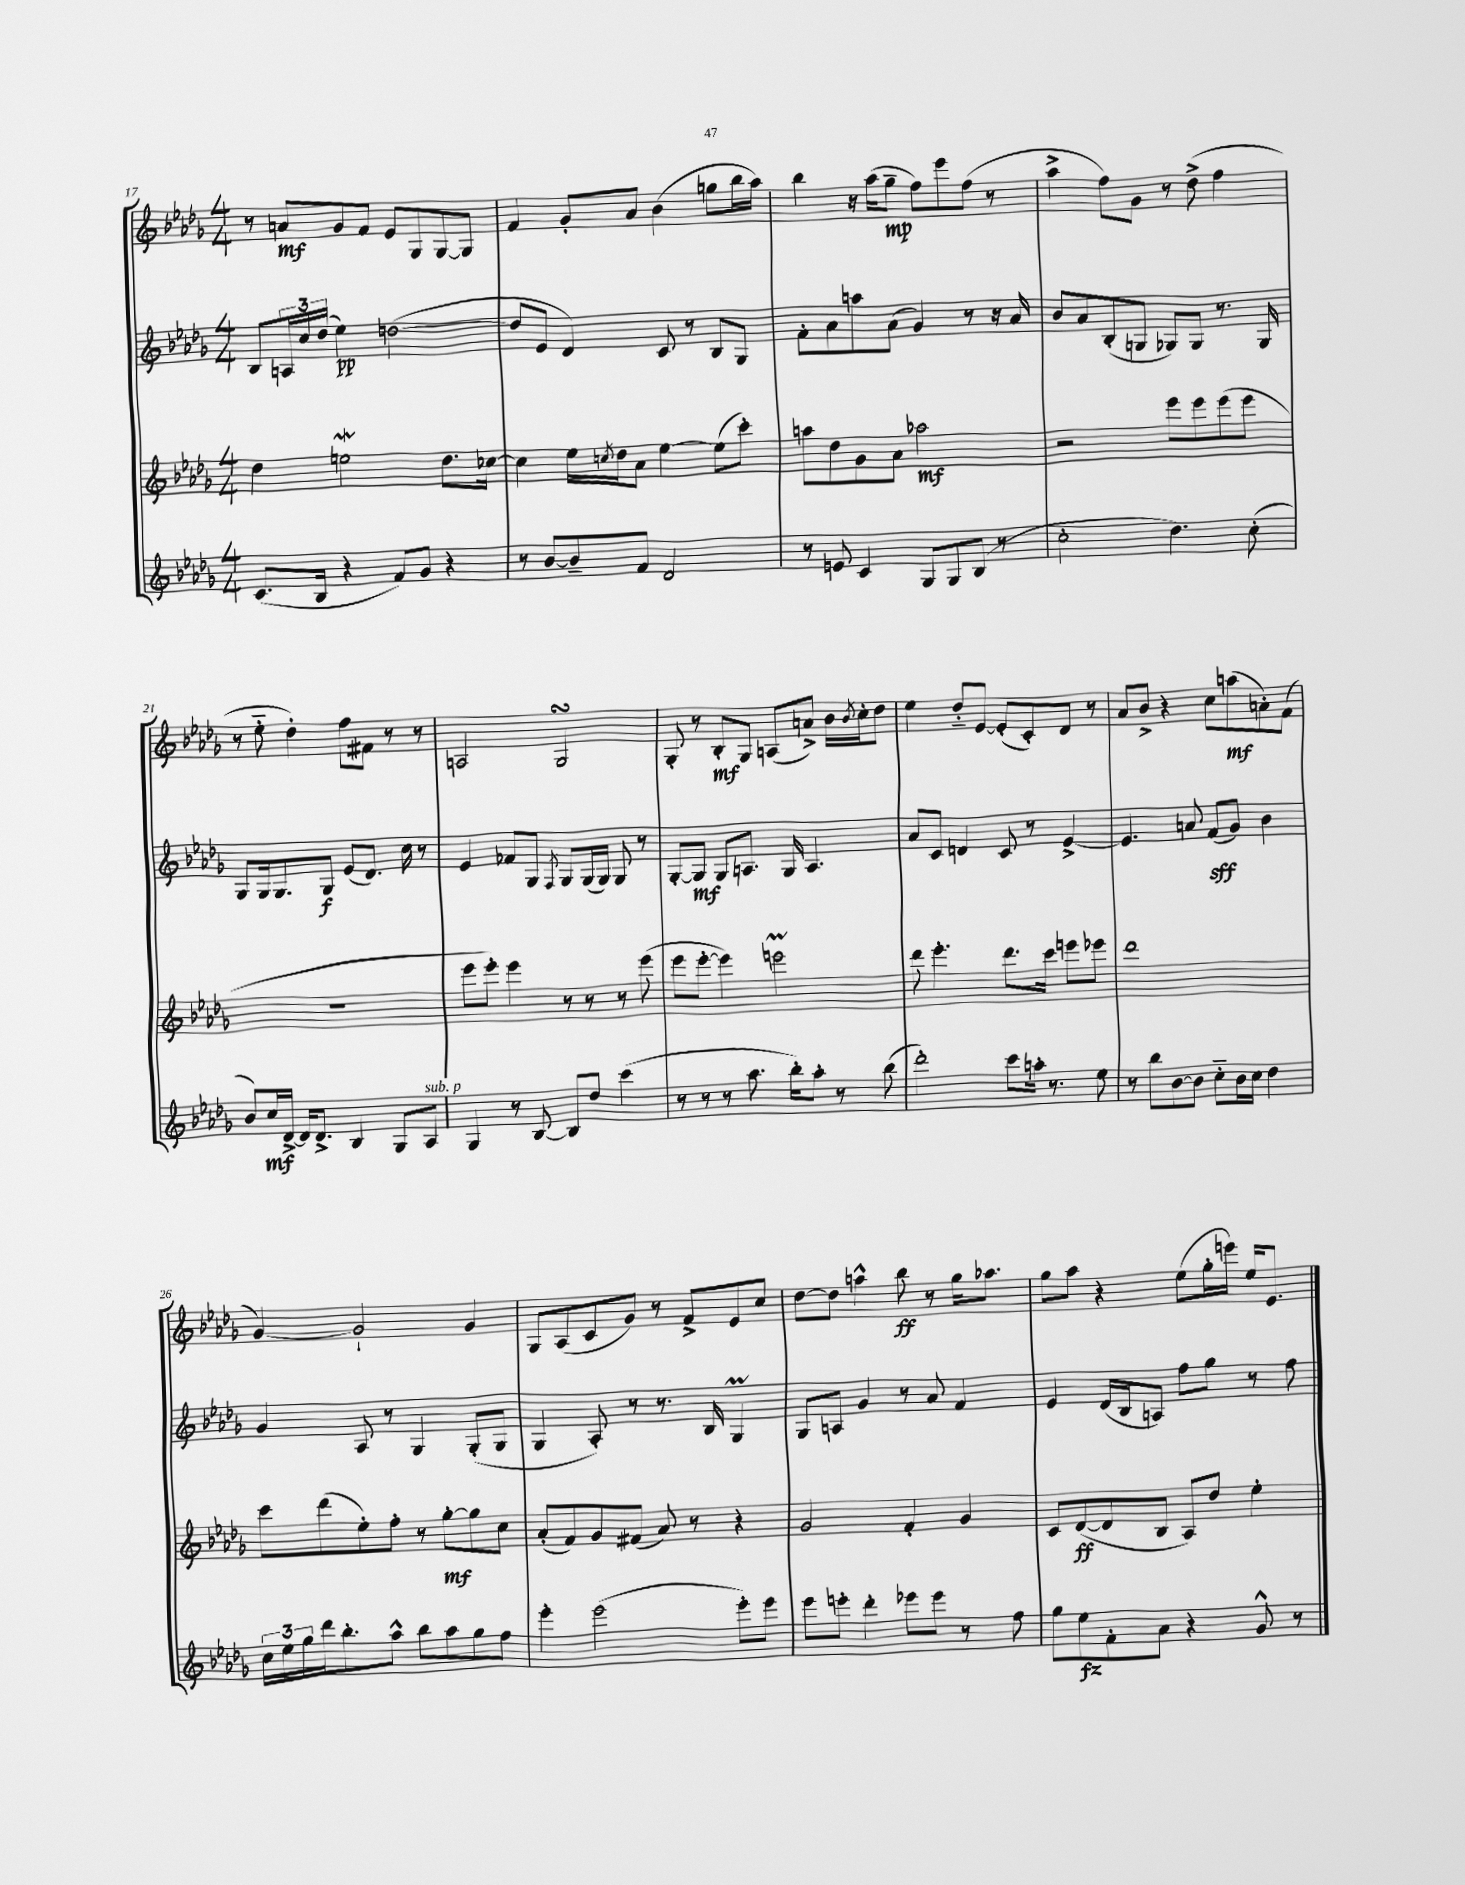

**kern	**kern	**kern	**kern
*staff4	*staff3	*staff2	*staff1
*clefG2	*clefG2	*clefG2	*clefG2
*k[b-e-a-d-g-]	*k[b-e-a-d-g-]	*k[b-e-a-d-g-]	*k[b-e-a-d-g-]
*M4/4	*M4/4	*M4/4	*M4/4
(8.c/L	4dd-\	8B-/L	8r
.	.	24A/L	8a/L
.	.	24cc/	.
16B-/Jk	.	.	.
.	.	(24dd-/JJ	.
4r	2ee\	4ee-\)	8g-/
.	.	.	8f/J
8f/L)	.	([2dd\	8e-/L
8g-/J	.	.	8G-/
4r	8.dd-\L	.	[8G-/
.	.	.	8G-/]J
.	[16cc-\Jk	.	.
=	=	=	=
8r	4cc-\]	8dd/]L	4f/
[8b-/L	.	8e-/J	.
8b-~/]	16ee-\LL	4d-/)	8g-'/L
.	8qcc/	.	.
.	16dd-\J	.	.
8f/J	8a-\J	.	8a-/J
2d-/	[4ee-\	8c/	(4b-\
.	.	8r	.
.	(8ee-\]L	8B-/L	8gg\L
.	8ccc'\J)	8G-/J	16bb-\L
.	.	.	16aa-\JJ)
=	=	=	=
8r	8aa\L	8f'\L	4bb-\
8e/	8dd-\	8a-\	.
4c/	8g-\	8aa\	16r
.	.	.	(16aa-\LK
.	8a-\J	(8a-\J	8gg-~\J
8G-/L	2aa-\	4g-/)	8ff\L)
8G-/	.	.	8eee-\
(8B-/J	.	8r	(8ff\J
8r	.	16r	8r
.	.	16a-/	.
=	=	=	=
2cc'\	2r	8b-/L	4aa-^\
.	.	8a-/	.
.	.	(8B-'/	8ff\L)
.	.	8G/J	8g-\J
4.dd-\)	8eee-\L	8G-/L)	8r
.	8eee-\	8G-/J	(8dd-^\
.	(8eee-\	8.r	4ff\
(8cc'\	8eee-\J	.	.
.	.	16G-/	.
=	=	=	=
8b-/L)	1r	8G-/L	8r
16cc/L	.	16G-/k	8ee-'~\
[16d-^/JJ	.	8.G-/	.
16d-/]LK	.	.	4dd-'\)
8.d-^/J	.	.	.
.	.	8G-/J	.
4B-/	.	(8e-/L	8ff\L
.	.	8.d-/J)	8f#\J
8G-/L	.	.	8r
.	.	16cc\	.
8A-/J	.	8r	8r
=	=	=	=
4G-/	8eee-\L	4e-/	2A/
.	8eee-'\J)	.	.
8r	4eee-\	8f-/L	.
[8B-/	.	8G-/J	.
.	.	8qF/	.
8B-/]L	8r	8G-/L	2G-/
8dd-/J	8r	(16G-/L	.
.	.	16G-/JJ)	.
(4ccc\	8r	8G-/	.
.	(8eee-\	8r	.
=	=	=	=
8r	8eee-\L	[8G-'/L	8G-'/
8r	[8eee-'\J	8G-/]J	8r
8r	4eee-\])	8G-/L	8B-'/L
8.aa-\	.	8.A/J	8G-/J
.	2eee\	.	(8A/L
16bb-'\LK)	.	16G-/	.
8aa-'\J	.	4.A/	8a^/J)
8r	.	.	16b-\LL
.	.	.	8qb-/
.	.	.	16cc'\J
(8bb-\	.	.	8dd-\J
=	=	=	=
2ddd-'\)	8ddd-\	8a-/L	4ee-\
.	4.eee-'\	8c/J	.
.	.	4d/	8dd-'~/L
.	.	.	[8e-/J
8ccc\L	8.ddd-\L	8c/	(8e-'/]L
16aa'\Jk	.	8r	8c'/)
8.r	16ccc\Jk	.	.
.	8eee\L	[4e-^/	8d-/J
8ee-\	8eee-\J	.	8r
=	=	=	=
8r	1ddd-	4.e-/]	8a-/L
8bb-\L	.	.	8b-^/J
[8b-\	.	.	4r
8b-\]J	.	8a/	.
8cc'~\L	.	(8f/L	8cc\L
16b-\L	.	8g-/J)	(8aa\
16cc\JJ	.	.	.
4dd-\	.	4b-\	8a'\)
.	.	.	(8f\J
=	=	=	=
24cc\LL	8ccc\L	4g-/	[4g-/)
24ee-\	.	.	.
24gg-\	.	.	.
16ddd-\J	(8ddd-\	.	.
8.bb-'\	.	.	.
.	8ee-'\)	8A-/	2g-`/]
8aa-^^\J	8ff'\J	8r	.
8bb-\L	8r	4G-/	.
8aa-\	[8gg-'\L	.	.
8gg-\	8gg-\]	(8G-'/L	4g-/
8ff\J	8cc\J	8G-/J	.
=	=	=	=
4eee-'\	(8a-'/L	4G-/	8G-/L
.	8f/)	.	(8A-/
(2eee-\	8g-/	8A-'/)	8c/
.	(8f#/J	8r	8g-/J)
.	8a-/)	8.r	8r
.	8r	.	8f^/L
.	.	16B-/	.
8eee-'\L)	4r	4G-/	8e-/
8eee-\J	.	.	8cc/J
=	=	=	=
8eee-\L	2g-/	8G-/L	[8dd-\L
8eee'\J	.	8A/J	8dd-\]J
4ddd-'\	.	4g-/	4aa^^\
8eee-\L	4f'/	8r	8bb-\
8eee-\J	.	8a-/	8r
8r	4g-/	4f/	16gg-\LK
.	.	.	8.aa-\J
8ff\	.	.	.
=	=	=	=
8gg-\L	8c/L	4e-/	8gg-\L
8ee-\	([8d-/	.	8aa-\J
8f'\	8d-/]	(16d-/LL	4r
.	.	16B-/J	.
8a-\J	8B-/J	8A/J)	.
4r	8A-/L)	8ff\L	(8ee-\L
.	8dd-/J	8gg-\J	16gg-'\L
.	.	.	16eee\JJ)
8g-^^/	4ee-'\	8r	16ee-/LK
.	.	.	8.e-/J
8r	.	8ff\	.
==	==	==	==
*-	*-	*-	*-
